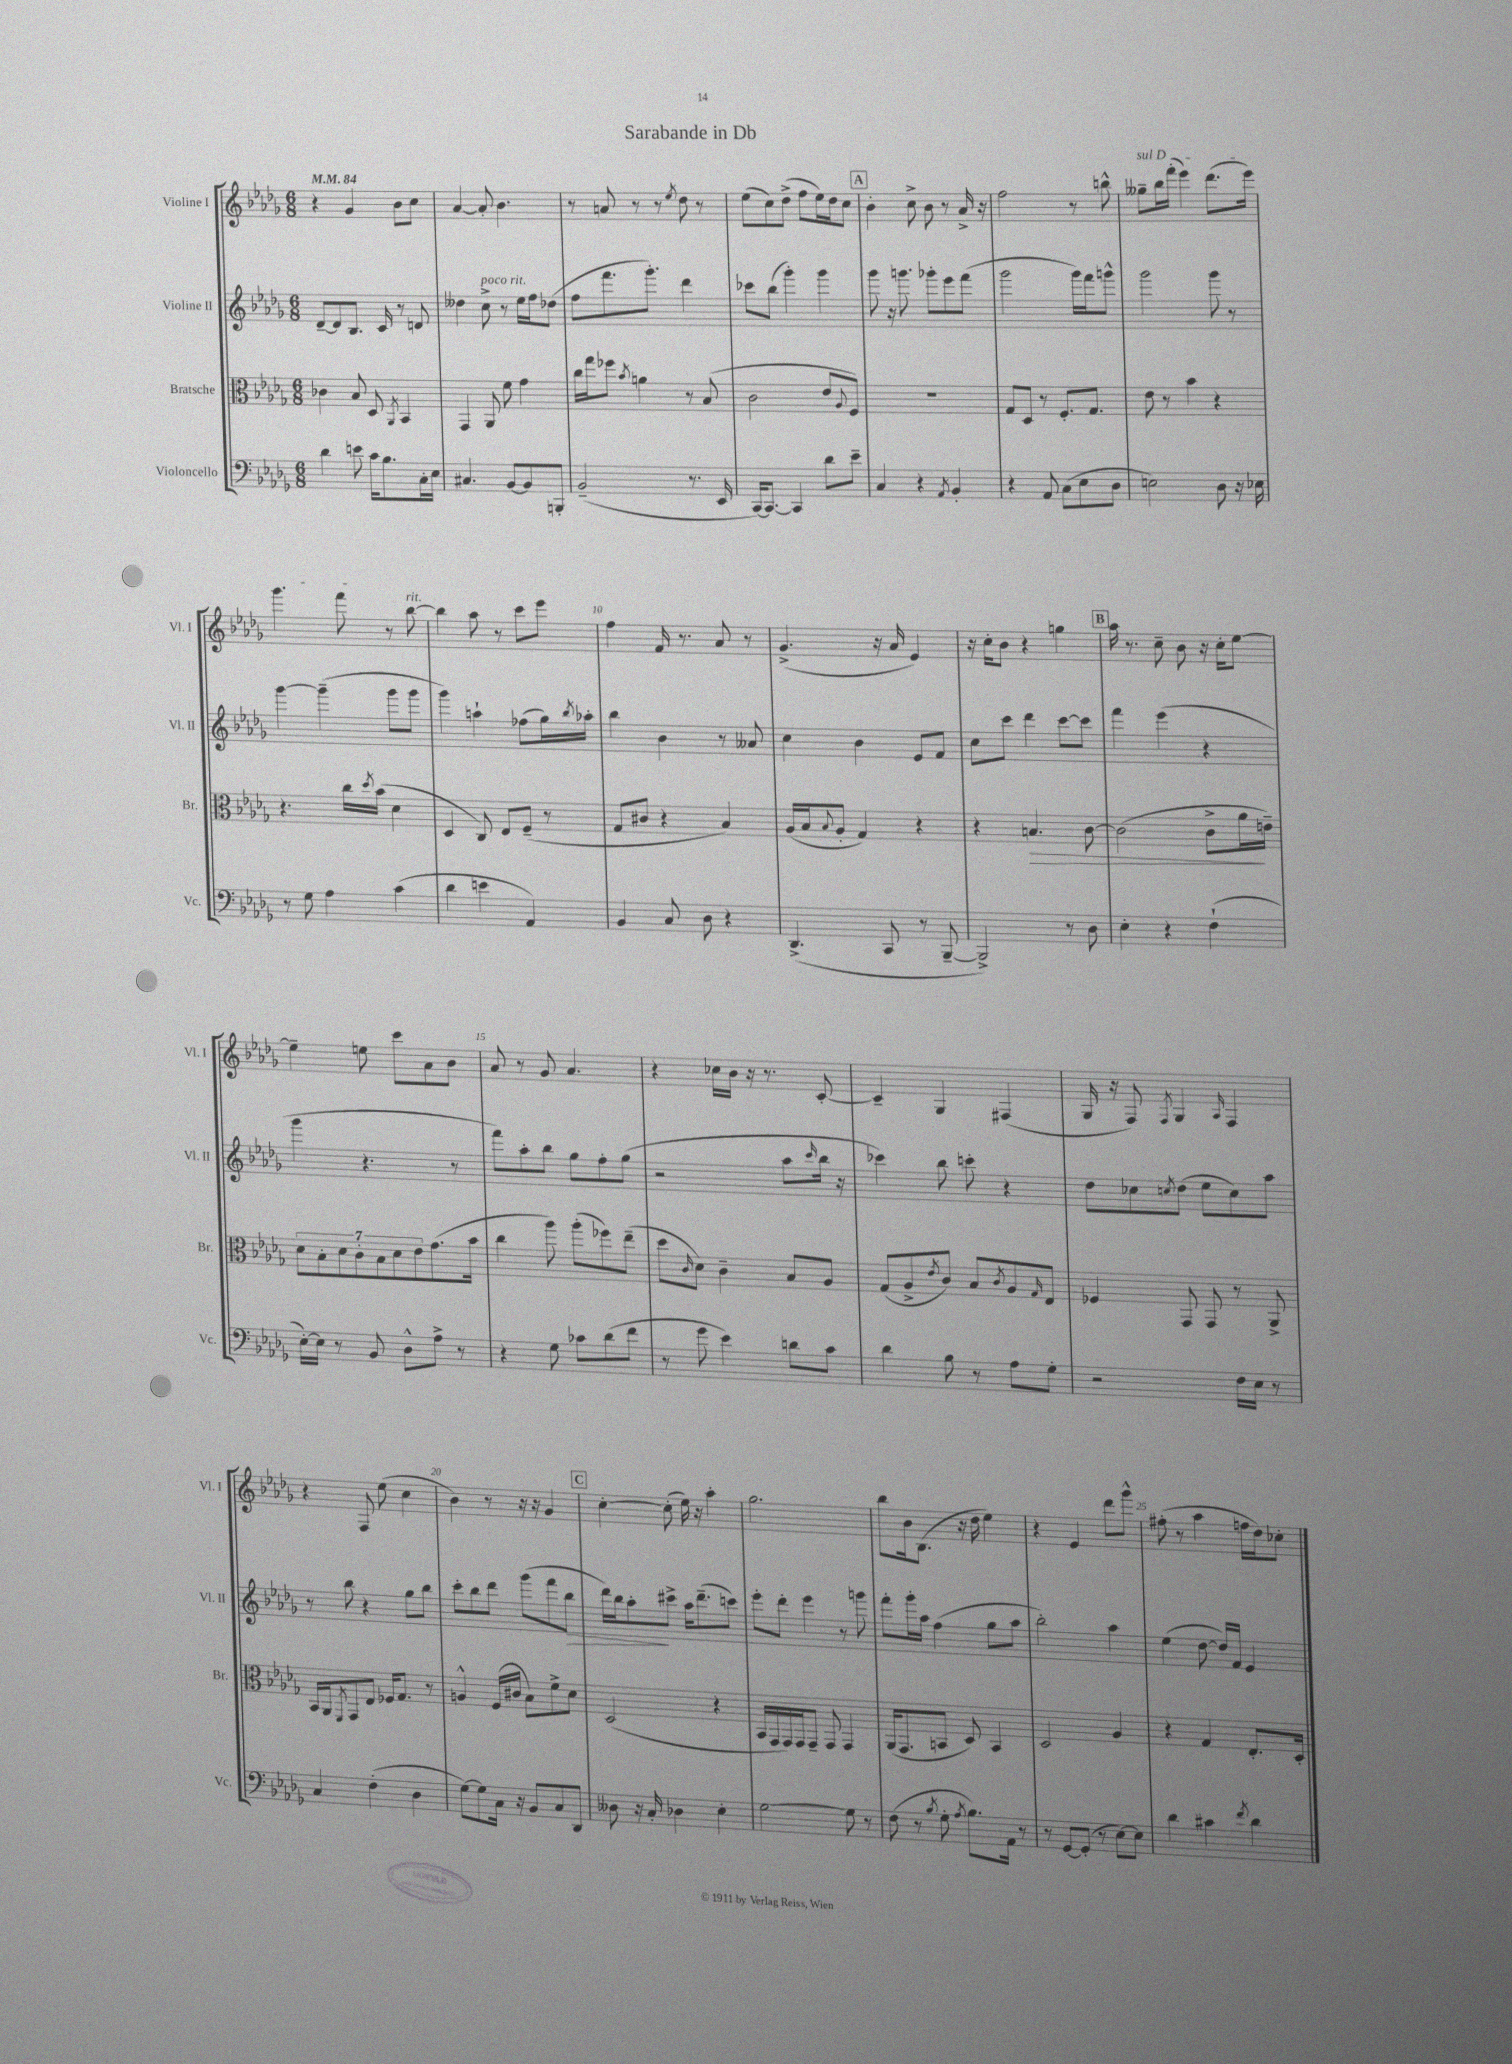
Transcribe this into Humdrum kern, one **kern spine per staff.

**kern	**kern	**dynam	**kern	**dynam	**kern
*part4	*part3	*part3	*part2	*part2	*part1
*staff4	*staff3	*staff3	*staff2	*staff2	*staff1
*I"Violoncello	*I"Bratsche	*	*I"Violine II	*	*I"Violine I
*I'Vc.	*I'Br.	*	*I'Vl. II	*	*I'Vl. I
*clefF4	*clefC3	*	*clefG2	*	*clefG2
*k[b-e-a-d-g-]	*k[b-e-a-d-g-]	*	*k[b-e-a-d-g-]	*	*k[b-e-a-d-g-]
*M6/8	*M6/8	*	*M6/8	*	*M6/8
*MM84	*MM84	*	*MM84	*	*MM84
=1	=1	=1	=1	=1	=1
4d-\	4c-X\	.	[8d-~/L	.	4r
.	.	.	8d-/]	.	.
8en\	8B-/	.	8.B-/J	.	4g-/
16c\KL	8D-/	.	.	.	.
8.B-\	.	.	16c/	.	.
.	8qAA-/	.	.	.	.
.	4BB-/	.	8r	.	8b-\L
16C'\L	.	.	8dn/	.	8cc\J
16E-\JJ	.	.	.	.	.
=2	=2	=2	=2	=2	=2
4.C#X/	4GG-/	.	4dd--X\	.	[4a-/
!	!	!	!LO:TX:a:i:t=poco rit.	!	!
.	8AA-/	.	8cc^\	.	8a-'/]
[8BB-/L	8f\	.	8r	.	4.b-\
8BB-/]	4g-\	.	16ee-\LL	.	.
.	.	.	16ff\J	.	.
8BBBn'/J	.	.	(8dd-X\J	.	.
=3	=3	=3	=3	=3	=3
(2BB-~/	16cc\LL	.	8ff\L	.	8r
.	16gg-\J	.	.	.	.
.	8ff-X\J	.	8.fff\	.	8an/
.	8qb-/	.	.	.	.
.	4an\	.	.	.	8r
.	.	.	8.ggg-'\J)	.	.
.	.	.	.	.	8r
.	.	.	.	.	8qee-/
8.r	8r	.	4ddd-\	.	8dd-\
.	(8B-/	.	.	.	8r
16EE-/	.	.	.	.	.
=4	=4	=4	=4	=4	=4
[16CC/KL)	2c\	.	8ccc-X\L	.	(8ee-\L
8.CC/J_	.	.	.	.	.
.	.	.	(8bb-\J	.	8cc\)
4CC/]	.	.	4ggg-'\)	.	(8dd-^\J
.	.	.	.	.	8ff\L
8d-\L	8e-/L	.	4ggg-\	.	16ee-\L)
.	.	.	.	.	16dd-\J
.	8qqA-/	.	.	.	.
8e-~\J	8F/J)	.	.	.	8cc\J
!!LO:REH:place=s1:t=A
=5	=5	=5	=5	=5	=5
4C/	2.r	.	8ggg-\	.	4b-'\
.	.	.	16r	.	.
.	.	.	8.gggn\	.	.
4r	.	.	.	.	8cc^\
.	.	.	8ggg-X'\L	.	8b-\
8qAA-/	.	.	.	.	.
4BB-'/	.	.	8eee-\	.	8r
.	.	.	(8fff\J	.	16a-^/
.	.	.	.	.	16r
=6	=6	=6	=6	=6	=6
4r	8G-/L	.	2ggg-\	.	2ff\
.	8D-/J	.	.	.	.
8AA-/	8r	.	.	.	.
(8C\L	8.F'/L	.	.	.	.
8E-\	.	.	16ggg-\LL)	.	8r
.	8.G-/J	.	16fff\J	.	.
8D-\J	.	.	8gggn^^\J	.	8bbn^^\
=7	=7	=7	=7	=7	=7
!	!	!	!	!	!LO:TX:a:i:t=sul D
2En\)	8e-\	.	2ggg-\	.	8gg--X~\L
.	8r	.	.	.	16bb-\L
.	.	.	.	.	(16fff'\JJ
.	4b-\	.	.	.	4eee-\)
8D-\	4r	.	8ggg-\	.	(8.ddd-\L
16r	.	.	8r	.	.
16E-X\	.	.	.	.	16eee-\Jk)
!!LO:LB:g=z
=8	=8	=8	=8	=8	=8
8r	4.r	.	[4ggg-\	.	4.ggg-\
8G-\	.	.	.	.	.
4A-\	.	.	(4ggg-~\]	.	.
.	16cc\LL	.	.	.	8fff\
.	8qdd-/	.	.	.	.
.	(16b-\JJ	.	.	.	.
(4c\	4d-\	.	8ggg-\L	.	8r
!	!	!	!	!	!LO:TX:a:i:t=rit.
.	.	.	8ggg-\J	.	[8bb-\
=9	=9	=9	=9	=9	=9
4d-\	4D-/	.	4ggg-\)	.	4bb-\]
4en\	8C/)	.	4aan`\	.	8aa-\
.	8E-/L	.	.	.	8r
4AA-/)	(8F~/J	.	(8ff-X\L	.	8ccc\L
.	8r	.	16gg-\L)	.	8eee-\J
.	.	.	8qbb-/	.	.
.	.	.	16aa-X'\JJ	.	.
=10	=10	=10	=10	=10	=10
4BB-/	8G-/L	.	4bb-\	.	4ff\
.	8c#X/J	.	.	.	.
8C/	4r	.	4b-\	.	16f/
.	.	.	.	.	8.r
8D-\	.	.	.	.	.
4r	4B-/)	.	8r	.	8a-/
.	.	.	8a--X/	.	8r
=11	=11	=11	=11	=11	=11
(4.DD-^/	(16A-/LL	.	4cc\	.	(4.g-^/
.	16B-/J	.	.	.	.
.	8qqB-/	.	.	.	.
.	8A-'/J	.	.	.	.
.	4G-/)	.	4b-\	.	.
8CC/	.	.	.	.	16r
.	.	.	.	.	16a-/
8r	4r	.	8e-/L	.	4e-/)
[8BBB-~/	.	.	8f/J	.	.
=12	=12	=12	=12	=12	=12
2BBB-^/])	4r	.	8cc\L	.	16r
.	.	.	.	.	16cc'\KL
.	.	.	8ccc\J	.	8b-\J
!	!	!LO:HP:b	!	!	!
.	4.Bn/	>	4ddd-\	.	4r
8r	.	.	[8ccc\L	.	4ggn\
8D-\	[8c\	.	8ccc\J]	.	.
!!LO:REH:place=s1:t=B
=13	=13	=13	=13	=13	=13
4E-'\	(2c\]	.	4fff\	.	16aa-\
.	.	.	.	.	8.r
4r	.	.	(4eee-\	.	8cc~\
.	.	.	.	.	8b-\
(4F`\	8c^\L	.	4r	.	16r
.	.	.	.	.	16cc'\KL
.	16a-\L	.	.	.	[8ee-\J
.	16en~\JJ)	]	.	.	.
!!LO:LB:g=z
=14	=14	=14	=14	=14	=14
[16E-'\LL)	14d-\L	.	4ggg-\	.	4ee-~\]
16E-\JJ]	.	.	.	.	.
.	14B-'\	.	.	.	.
8r	.	.	.	.	.
.	14d-\	.	.	.	.
.	14c'\	.	.	.	.
8BB-/	.	.	4.r	.	8een\
.	14B-\	.	.	.	.
.	14d-\	.	.	.	.
8D-^^\L	.	.	.	.	8ccc\L
.	14e-\	.	.	.	.
8A-^\J	(8.g-\	.	.	.	8a-\
8r	.	.	8r	.	8b-\J
.	16b-\Jk	.	.	.	.
=15	=15	=15	=15	=15	=15
4r	4cc\	.	8fff\L)	.	8a-/
.	.	.	8aa-'\	.	8r
8G-\	8aa-\)	.	8bb-\J	.	8g-/
8c-X\L	(8aa-'\L	.	8gg-\L	.	4.a-/
(8d-\	8ff-X\)	.	8ff'\	.	.
8f\J	(8ee-~\J	.	(8gg-\J	.	.
=16	=16	=16	=16	=16	=16
8r	8dd-\L	.	2r	.	4r
.	16qqc/	.	.	.	.
8g-\	8d-\J)	.	.	.	.
4e-\)	4c~\	.	.	.	16cc-X\LL
.	.	.	.	.	16b-\JJ
.	.	.	.	.	16r
.	.	.	.	.	8.r
8dn\L	8B-/L	.	8aa-\L	.	.
.	.	.	16qqccc/	.	.
8c\J	8A-/J	.	16bb-\Jk	.	[8c'/
.	.	.	16r	.	.
=17	=17	=17	=17	=17	=17
4d-\	(8G-/L	.	4ccc-X\)	.	4c~/]
.	8A-^/	.	.	.	.
.	8qe-/	.	.	.	.
8B-\	8c/J)	.	8bb-\	.	4G-/
8r	8B-/L	.	8cccn'\	.	.
.	8qc/	.	.	.	.
8A-\L	8A-/	.	4r	.	(4F#X/
.	16qqG-/	.	.	.	.
8G-'\J	8E-/J	.	.	.	.
=18	=18	=18	=18	=18	=18
2r	4F-X/	.	8dd-\L	.	16G-/
.	.	.	.	.	16r
.	.	.	8cc-X\	.	8F/)
.	.	.	8qccn/	.	8qF/
.	8GG-/	.	(8dd-\J	.	4G-/
.	8GG-/	.	8ee-\L	.	.
.	.	.	.	.	16qqA-/
16F\LL	8r	.	8cc\)	.	4F/
16E-\JJ	.	.	.	.	.
8r	8AA-^/	.	8aa-\J	.	.
!!LO:LB:g=z
=19	=19	=19	=19	=19	=19
4C/	16BB-/LL	.	8r	.	4r
.	16AA-/J	.	.	.	.
.	8qFF/	.	.	.	.
.	8GG-/	.	8bb-\	.	.
(4F'\	8E-/J	.	4r	.	8F/
.	16F-X/KL	.	.	.	(8ee-\
.	8.G-/J	.	.	.	.
4D-\	.	.	8gg-\L	.	4cc\
.	8r	.	8bb-\J	.	.
=20	=20	=20	=20	=20	=20
[8G-\L)	4An^^/	.	8ccc'\L	.	4b-\)
8G-\]	.	.	8bb-\	.	.
16C\Jk	(16F/LL	.	8ddd-\J	.	8r
16r	16c#X/JJ	.	.	.	.
8BB-/L	8B-\L)	.	(8ggg-\L	.	16r
.	.	.	.	.	16r
8C/	8f^\	.	8fff\	.	4g-/
!	!	!	!	!LO:HP:b	!
8DD-/J	8d-\J	.	8bb-\J	>	.
!!LO:REH:place=s1:t=C
=21	=21	=21	=21	=21	=21
8D--X\	(2D-/	.	16ddd-\LL)	.	[4cc'\
.	.	.	16bb-\J	.	.
16r	.	.	8aa-'\	.	.
16C'/	.	.	.	.	.
4D-X\	.	.	8ccc#X^\J	]	(8cc'\]
.	.	.	16aa-\KL	.	16ee-\)
.	.	.	(8.ddd-~\	.	16r
4E-'\	4r	.	.	.	4aa-'\
.	.	.	8cccn\J)	.	.
=22	=22	=22	=22	=22	=22
[2G-\	16BB-/LL	.	8eee-'\L	.	2.gg-\
.	16GG-/	.	.	.	.
.	16GG-/)	.	8ddd-'\J	.	.
.	16GG-/J	.	.	.	.
.	8GG-~/J	.	4eee-\	.	.
.	8GG-/	.	.	.	.
8G-\]	4GG-/	.	8r	.	.
8r	.	.	8gggn\	.	.
=23	=23	=23	=23	=23	=23
(8F\	(16AA-/KL	.	8fff'\L	.	8bb-\L
.	8.GG-/	.	.	.	.
8r	.	.	16ggg-'\L	.	16b-\k
.	.	.	16aa-\JJ	.	(8.B-\J
8qB-/	.	.	.	.	.
8G-'\	8BBn/J	.	(4ff\	.	.
8qA-/	.	.	.	.	.
8.B-\L)	8D-/)	.	.	.	16r
.	.	.	.	.	16dd-\
.	4BB/	.	8gg-\L	.	4ee-\)
16AA-\Jk	.	.	.	.	.
8r	.	.	8aa-\J	.	.
=24	=24	=24	=24	=24	=24
8r	2D-/	.	2bb-'\)	.	4r
[8GG-/L	.	.	.	.	.
(8GG-'/J]	.	.	.	.	4e-/
8r	.	.	.	.	.
[8E-\L)	4A-/	.	4aa-\	.	8ddd-\L
8E-\J]	.	.	.	.	8ggg-^^\J
=25	=25	=25	=25	=25	=25
4d-\	4r	.	(4ee-\	.	(8ff#X'\
.	.	.	.	.	8r
4c#X\	4G-/	.	[8dd-\	.	4aa-\
.	.	.	16dd-/LL])	.	.
.	.	.	16f/JJ	.	.
8qf/	.	.	.	.	.
4d-\	8.E-'/L	.	4e-/	.	16ffn\LL
.	.	.	.	.	16dd-\J)
.	.	.	.	.	8cc-X'\J
.	16D-'/Jk	.	.	.	.
==	==	==	==	==	==
*-	*-	*-	*-	*-	*-
